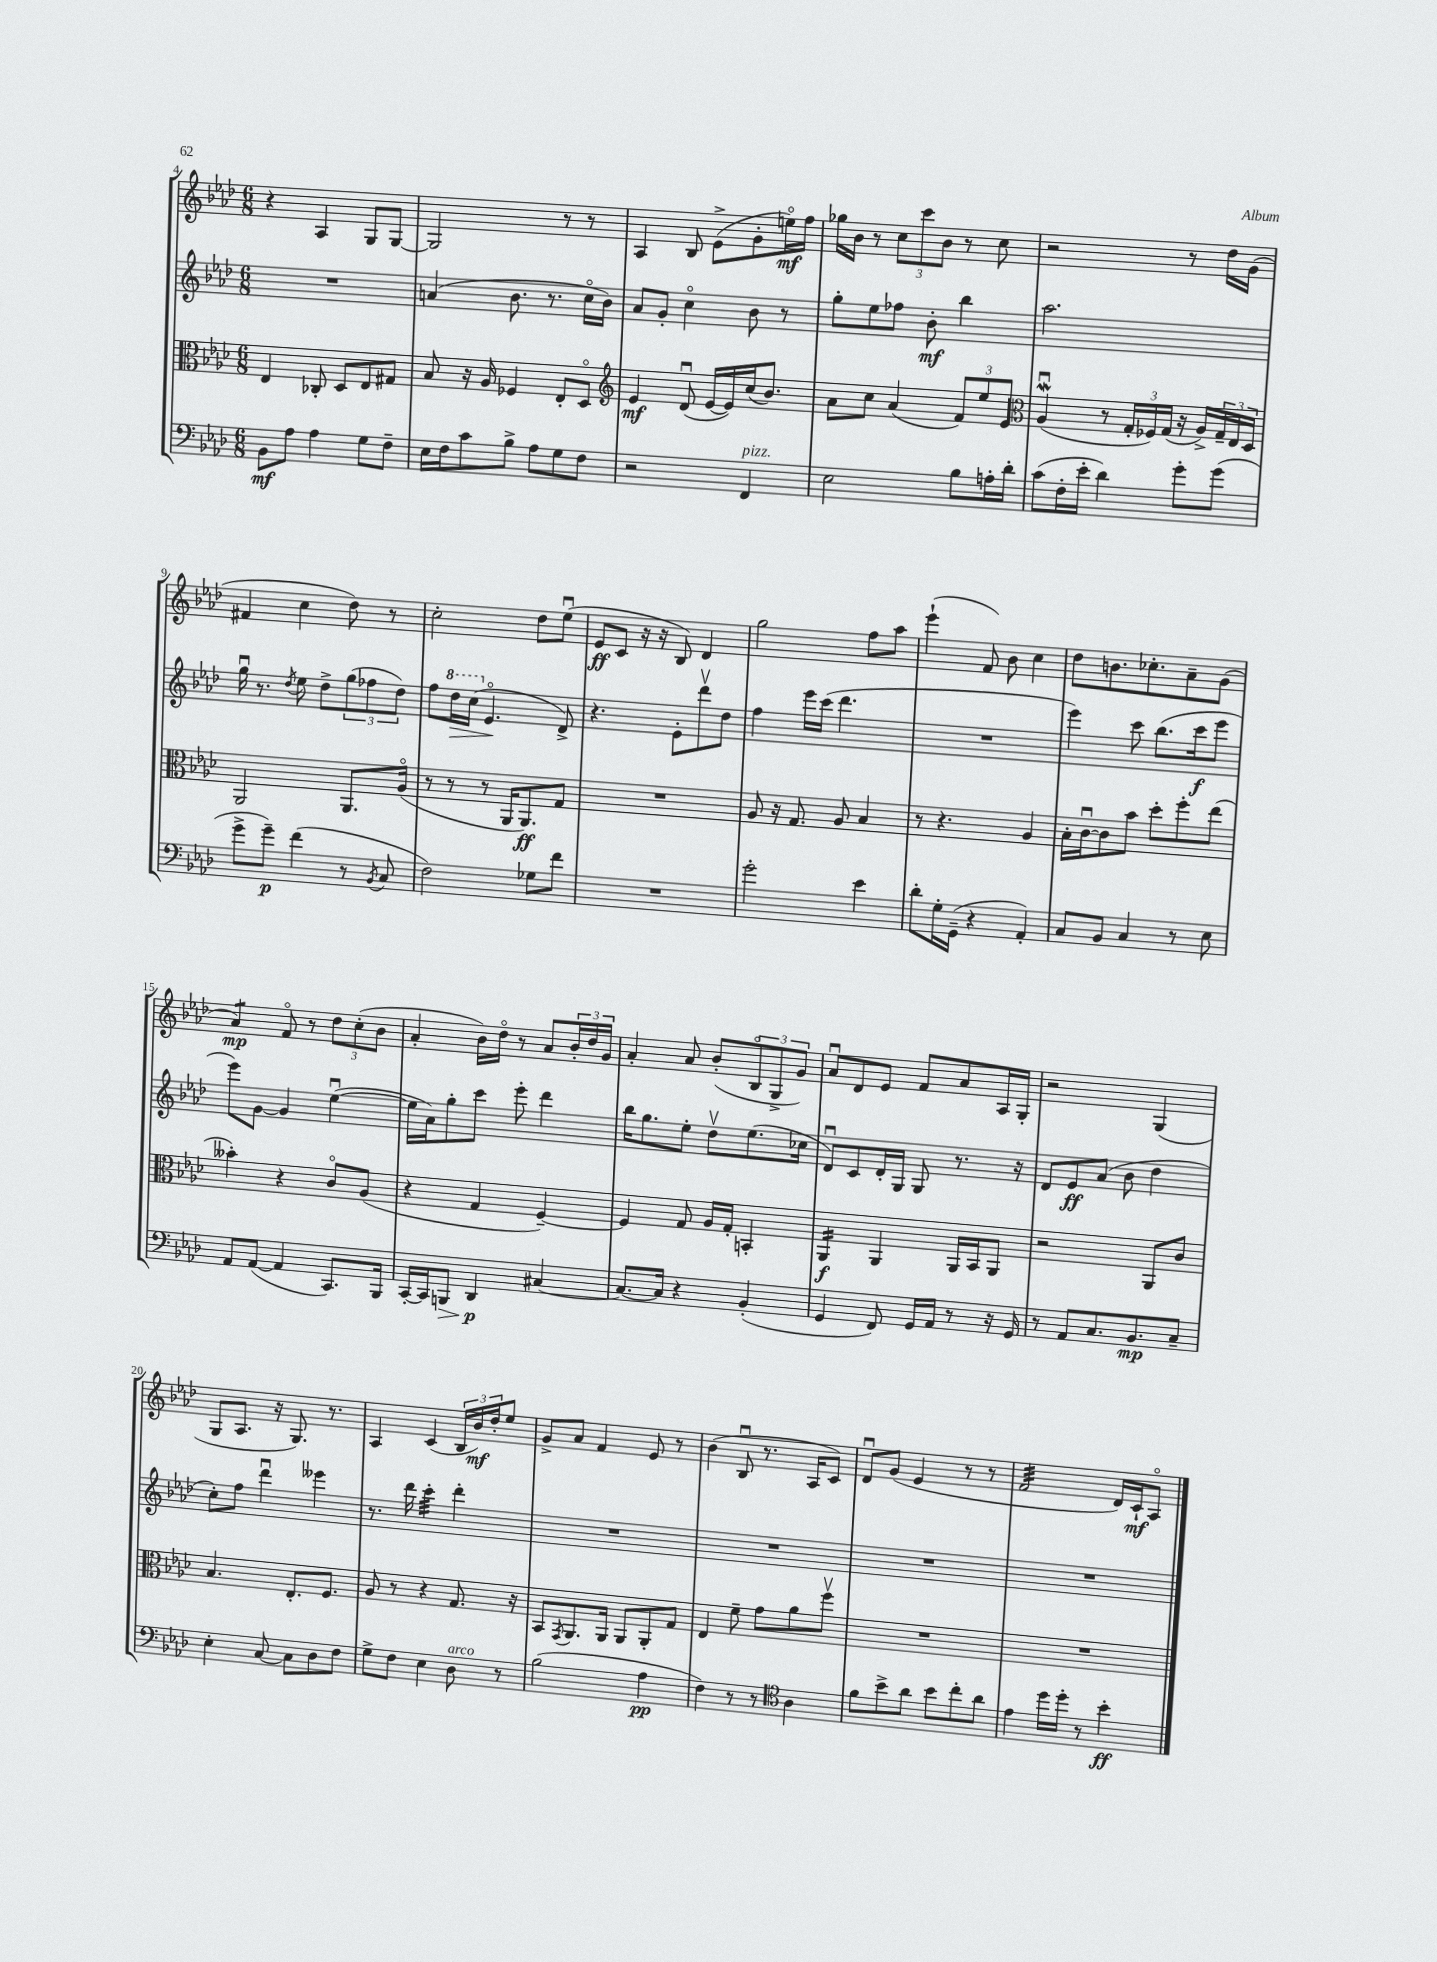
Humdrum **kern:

**kern	**kern	**kern	**kern
*staff4	*staff3	*staff2	*staff1
*clefF4	*clefC3	*clefG2	*clefG2
*k[b-e-a-d-]	*k[b-e-a-d-]	*k[b-e-a-d-]	*k[b-e-a-d-]
*M6/8	*M6/8	*M6/8	*M6/8
8BB-	4E-	2.r	4r
8A-	.	.	.
4A-	8C-'	.	4A-
.	8D-	.	.
8G	8E-	.	8G
8F~	8G#	.	[8G
=	=	=	=
16E-	8B-	(4a	2G]
16F	.	.	.
8c	16r	.	.
.	16A-	.	.
8B-^	4F-	8.b-	.
8A-	.	.	.
.	.	8.r	.
8G	8E-'	.	8r
8F	8D-o	16cco	8r
.	.	16b-)	.
=	=	=	=
*	*clefG2	*	*
2r	4e-	8a-	4A-
.	.	8g'	.
.	(8d-u	4cco	8B-
.	[16e-	.	(8e-^
.	16e-])	.	.
4FF	(16cc	8b-	8g'
.	8.b-)	.	.
.	.	8r	16eeo)
.	.	.	16ff
=	=	=	=
2E-	8a-	8gg'	16gg-
.	.	.	16b-
.	8cc	8ee-	8r
.	(4a-	8ff-	12cc
.	.	.	12ccc
.	.	8b-'	.
.	.	.	12b-
8B-	12f)	4bb-	8r
.	12ee-	.	.
16A'	.	.	8cc
.	12e-	.	.
16d-'	.	.	.
=	=	=	=
*	*clefC3	*	*
(8c	(4A-u	2.aa-	2r
16F'	.	.	.
16e-'	.	.	.
4d-)	8r	.	.
.	24G'	.	.
.	24F-)	.	.
.	(24G	.	.
8g'	16r	.	8r
.	16A-^)	.	.
(8g	24G~	.	16dd-
.	24E-	.	.
.	.	.	(16g
.	24D-	.	.
=	=	=	=
8g^	2AA-	16ggu	4f#
.	.	8.r	.
8g~)	.	.	.
.	.	8qdd-	.
(4f	.	8ee-	4cc
.	.	8dd-^	.
8r	8.AA-	(12gg	8dd-)
.	.	12ff-	.
8qBB-	.	.	.
8C	.	.	8r
.	.	12dd-)	.
.	(16A-o	.	.
=	=	=	=
2F)	8r	8ff	2cc'
.	8r	16ddd-	.
.	.	(16ccc	.
.	8r	4.e-o	.
.	16AA-	.	.
.	8.AA-)	.	.
8G-	.	.	8dd-
8f	8G	8d-^)	(8ee-u
=	=	=	=
2.r	2.r	4.r	8e-
.	.	.	8c
.	.	.	16r
.	.	.	16r
.	.	8e-'	8B-)
.	.	8ddd-v	4d-
.	.	8dd-	.
=	=	=	=
2g'	8A-	4ff	2gg
.	16r	.	.
.	8.G	.	.
.	.	16eee-	.
.	.	(16ccc	.
.	8A-	4.ddd-	.
4e-	4B-	.	8ff
.	.	.	8aa-
=	=	=	=
8d-'	8r	2.r	(4eee-`
16G'	4.r	.	.
(16GG~	.	.	.
4r	.	.	8f)
.	.	.	8b-
4AA-')	4A-	.	4cc
=	=	=	=
8C	16B-'	4eee-)	8dd-
.	[16cu	.	.
8BB-	8c]	.	8.b
4C	8b-	8ccc	.
.	.	.	8.cc-'
.	8dd-'	(8.bb-	.
8r	8ff'	.	8a-~
.	.	16ccc	.
8E-	(8ee-	8eee-	(8g
=	=	=	=
8AA-	4b--')	8eee-)	4a-)
([8AA-	.	[8g	.
4AA-]	4r	4g]	8fo
.	.	.	8r
8.CC)	8co	([4ee-u	12dd-
.	.	.	(12cc'
.	(8A-	.	.
.	.	.	12b-
16BBB-	.	.	.
=	=	=	=
[16CC'	4r	16ee-]	4a-'
16CC]	.	16a-)	.
8BBB	.	8gg'	.
4DD-	4G	8ccc	16b-)
.	.	.	16dd-o
.	.	8eee-'	8r
[4C#	[4F~)	4ddd-	8a-
.	.	.	24b-'
.	.	.	24dd-
.	.	.	24g
=	=	=	=
8.C#_	4F]	16bb-	4a-'
.	.	8.gg	.
16C#]	.	.	.
4r	8G	8ee-'	8a-
.	16A-	8dd-v	(8b-'
.	16G'	.	.
(4BB-'	4BB'	(8.ee-	12B-o
.	.	.	12G^
.	.	.	12g)
.	.	16cc-	.
=	=	=	=
4GG	4AA-	8d-u)	8a-u
.	.	8c	8d-
8FF)	4AA-	16d-'	8e-
.	.	16G	.
16GG	.	8G	8f
16AA-	.	.	.
8r	16AA-	8.r	8a-
.	16BB-	.	.
16r	8AA-	.	16A-
16GG	.	16r	16G'
=	=	=	=
8r	2r	8d-	2r
8AA-	.	8e-	.
8.C	.	(8a-	.
.	.	8b-	.
8.BB-	.	.	.
.	8AA-	4dd-	(4G
8C~	8c	.	.
=	=	=	=
4E-'	4.B-	8cc')	8G
.	.	8ff	8.A-
[8C	.	4ddd-u	.
.	.	.	16r
8C]	8.E-'	.	8.G)
8D-	.	4eee--	.
.	8.F	.	8.r
8F	.	.	.
=	=	=	=
8G^	8A-	8.r	4A-
8F	8r	.	.
.	.	16ddd-	.
4E-	4r	4ccc'	(4c
8D-	8.G	4ddd-'	24B-
.	.	.	24b-)
.	.	.	24dd-'
8r	.	.	8ee-
.	16r	.	.
=	=	=	=
(2B-	8BB-	2.r	8g^
.	8qGG	.	.
.	8.AA-	.	8a-
.	.	.	4f
.	16AA-	.	.
.	8AA-	.	.
4A-	8AA-'	.	8e-
.	8G	.	8r
=	=	=	=
4F)	4E-	2.r	(4b-
8r	8f~	.	8B-u
8r	8g	.	8.r
*clefC4	*	*	*
4A-	8a-	.	.
.	.	.	16A-
.	8ffv	.	8c)
=	=	=	=
8f	2.r	2.r	8d-u
8b-^	.	.	(8g
8a-	.	.	4e-
8b-	.	.	.
8cc'	.	.	8r
8a-	.	.	8r
=	=	=	=
4e-	2.r	2.r	2f
16dd-	.	.	.
16dd-'	.	.	.
8r	.	.	.
4b-'	.	.	16d-)
.	.	.	16c`
.	.	.	8A-o
==	==	==	==
*-	*-	*-	*-
